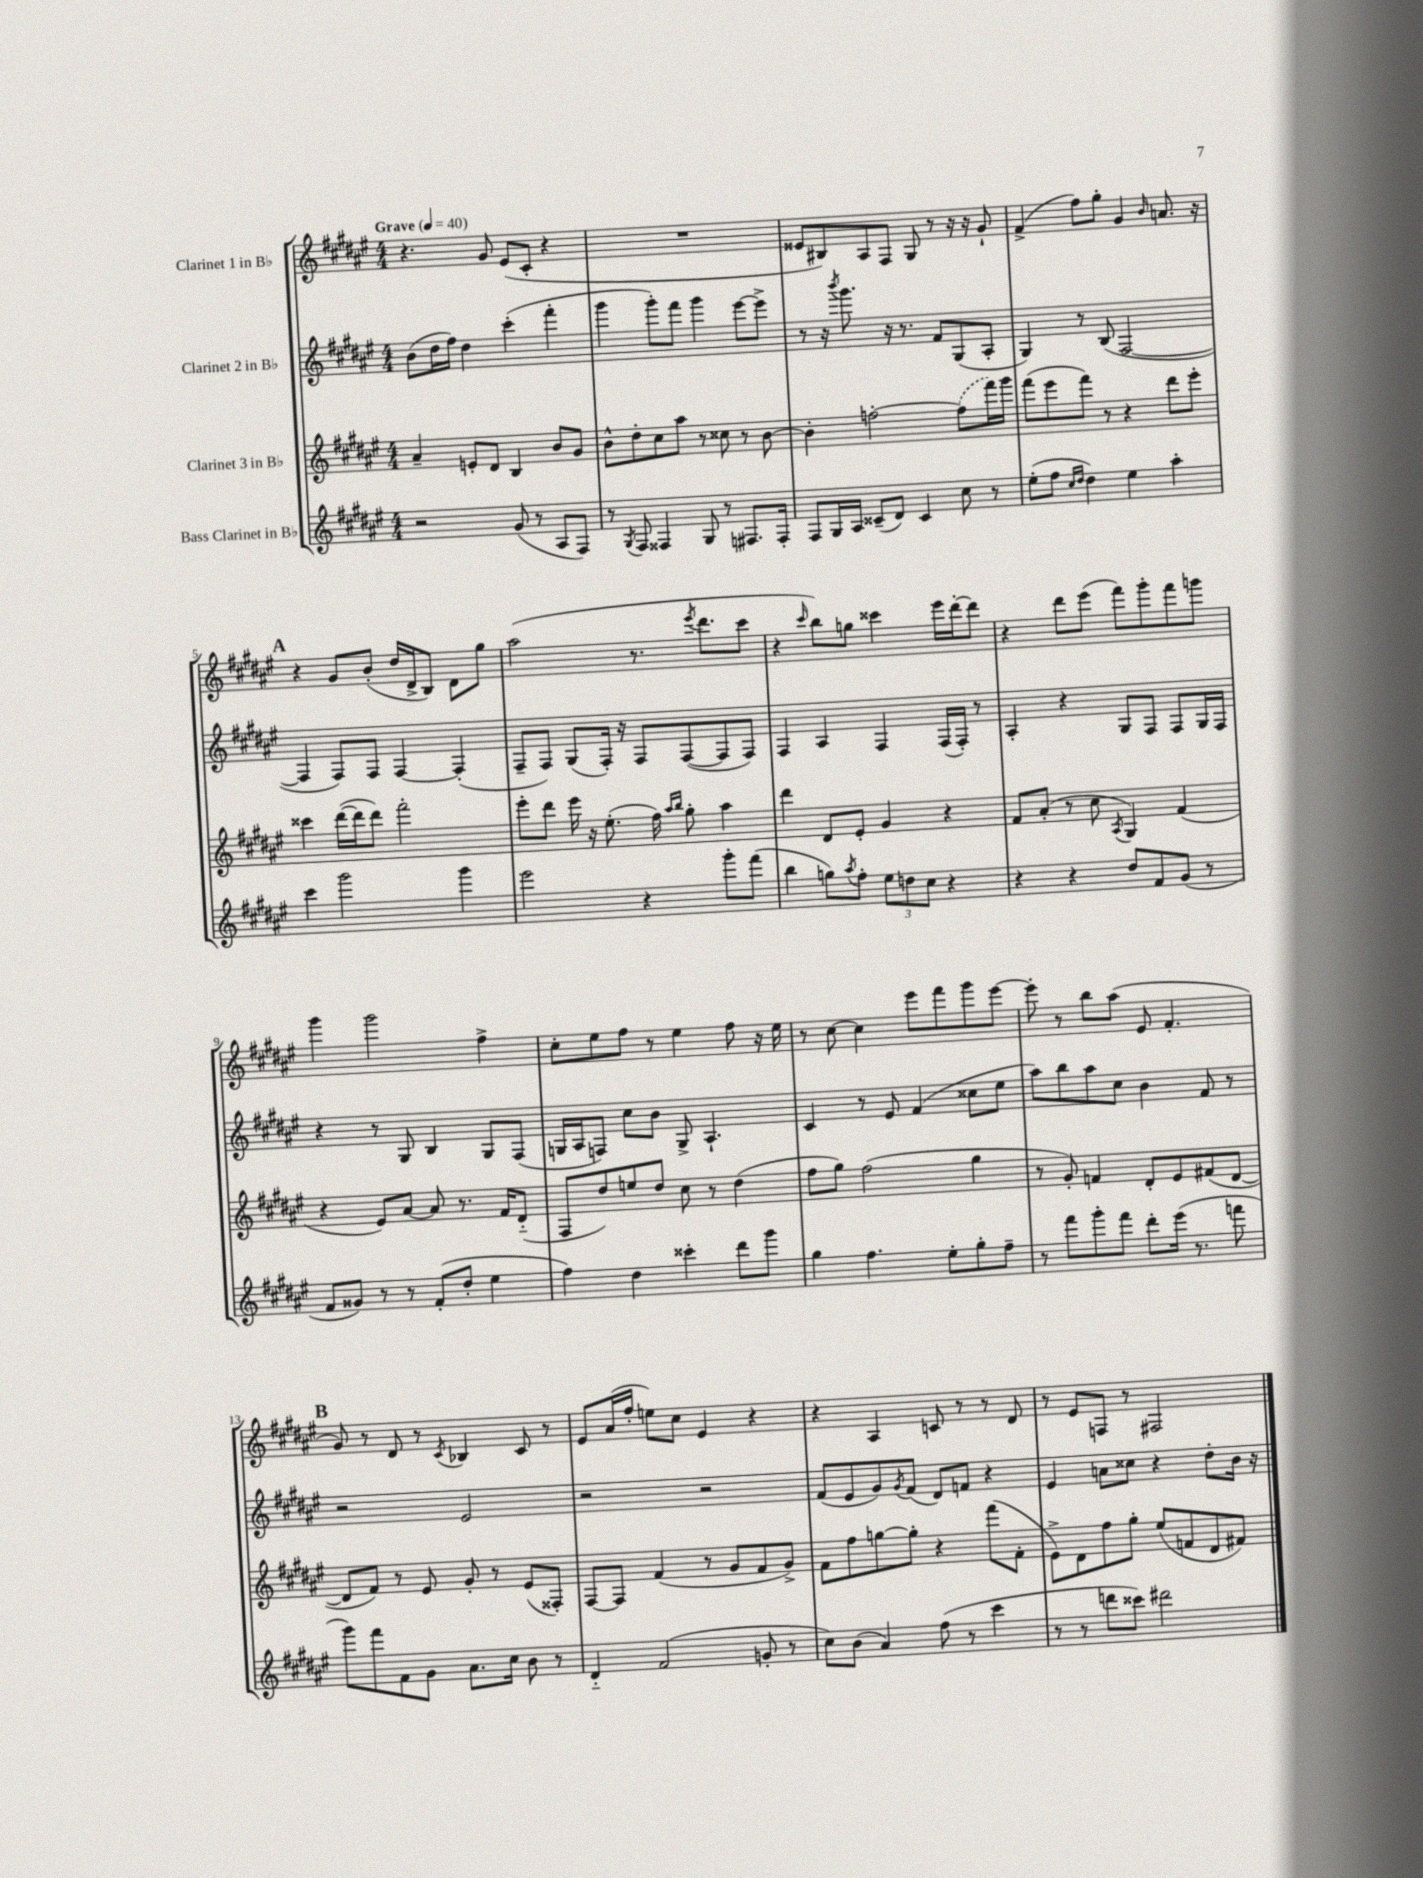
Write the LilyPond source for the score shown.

<<
\new StaffGroup <<
\new Staff = "s0" \with { instrumentName = "Clarinet 1 in Bb" } {
    \clef treble \key fis \major \numericTimeSignature \time 4/4 \tempo "Grave" 4 = 40
    r4. gis'8 eis'8( cis'8-. r4 |
    R1 |
    eisis'8 bis8) ais8 fis8 gis8 r8 r16 r16 gis'8-! |
    fis'4->( fis''8) gis''8-. gis'4 \grace { b'16 } a'8. r16 |
    \mark \markup { \bold "A" } r4 gis'8 b'8-.( dis''16 dis'16-> b8) dis'8 gis''8 |
    ais''2( r8. \acciaccatura { eis'''8 } dis'''8. cis'''8 |
    r4 \grace { cis'''16 } b''8) g''8 cisis'''4 eis'''16 dis'''16~-. dis'''8 |
    r4 dis'''8 eis'''8( fis'''8) gis'''8-. fis'''8 g'''8 |
    gis'''4 gis'''2 fis''4-> |
    cis''8-. eis''8 fis''8 r8 eis''4 fis''8 r16 eis''16 |
    r8 cis''8~ cis''4 eis'''8 fis'''8 gis'''8 eis'''8~ |
    eis'''8-. r8 b''8 ais''8( eis'8 fis'4.-. |
    \mark \markup { \bold "B" } gis'8) r8 dis'8 r8 \acciaccatura { cis'8 } bes4 cis'8 r8 |
    eis'8 ais'16( fis''16-. e''8) cis''8 eis'4 r4 |
    r4 ais4 c'8 r8 r8 dis'8 |
    r8 eis'8 f8 r8 fis2 \bar "|." |
}
\new Staff = "s1" \with { instrumentName = "Clarinet 2 in Bb" } {
    \clef treble \key fis \major \numericTimeSignature \time 4/4
    b'8( dis''16 fis''16) dis''4 cis'''4-.( fis'''4-. |
    gis'''4 gis'''8-.) fis'''8 gis'''4 eis'''8~ eis'''8-> |
    r8 r16 \acciaccatura { b'''8 } gis'''8. r16 r8. fis'8 gis8( ais8-. |
    gis4) r8 b8( fis2~ |
    \mark \markup { \bold "A" } fis4 fis8) fis8 fis4~ fis4-.( |
    fis8-- fis8) gis8( fis16-.) r16 fis8 fis8~( fis8 fis8) |
    fis4 ais4 fis4 fis16( fis16-.) r8 |
    ais4-. r4 gis8 fis8 fis8 gis16 fis16 |
    r4 r8 gis8 b4 gis8 fis8( |
    g16 ais16 f8) cis''8 b'8 g8-> ais4.-! |
    cis'4 r8 eis'8 fis'4( cisis''8 eis''8 |
    ais''8) b''8 ais''8 cis''8 b'4 fis'8 r8 |
    \mark \markup { \bold "B" } r2 eis'2 |
    r2 r2 |
    fis'8( eis'8 gis'8) \acciaccatura { gis'8 } fis'8( dis'8) f'8 r4 |
    eis'4 a'8 cisis''8 r4 dis''8-. b'16 r16 \bar "|." |
}
\new Staff = "s2" \with { instrumentName = "Clarinet 3 in Bb" } {
    \clef treble \key fis \major \numericTimeSignature \time 4/4
    ais'4-- e'8-. dis'8 b4 b'8 gis'8 |
    b'8-^ dis''8-. cis''8 ais''8 r8 cisis''8 r8 b'8~ |
    b'4-. f''2~-. \once \slurDashed f''8( fis'''16) gis'''16 |
    fis'''8( eis'''8 fis'''8) r8 r4 dis'''8 eis'''8-. |
    \mark \markup { \bold "A" } cisis'''4 dis'''16~( dis'''16 dis'''8) fis'''2-. |
    eis'''8-. dis'''8 eis'''16 r16 eis''8.-.( fis''16) \grace { ais''16 b''16 } gis''8-. ais''4 |
    dis'''4 dis'8 eis'8-. gis'4 r4 |
    fis'8 ais'8-.( r8 cis''8 \acciaccatura { ais8 } gis4) fis'4( |
    r4 eis'8) ais'8~ ais'8 r8. fis'16 dis'8-_( |
    fis8 dis''8) e''8 dis''8 cis''8 r8 dis''4( |
    fis''8 gis''8) fis''2( gis''4 |
    r8 gis'8-.) f'4 dis'8-. eis'8 fis'8( dis'8~ |
    \mark \markup { \bold "B" } dis'8 fis'8) r8 eis'8 gis'8-. r8 eis'8( fisis8-.) |
    fis8~ fis8 fis'4( r8 gis'8 fis'8 gis'8->) |
    fis'8 fis''8 g''8~ g''8-. r4 fis'''8( fis'8-. |
    eis'8->) dis'8 fis''8 gis''8-. eis''8( f'8 dis'8 fis'8) \bar "|." |
}
\new Staff = "s3" \with { instrumentName = "Bass Clarinet in Bb" } {
    \clef treble \key fis \major \numericTimeSignature \time 4/4
    r2 gis'8( r8 ais8 fis8) |
    r8 \acciaccatura { gis8 } fis8 fisis4 gis8 r8 fis8. fis16-. |
    fis8 gis16 ais16 cisis'8--( dis'8) cisis'4 cis''8 r8 |
    eis''8-.( fis''8 \grace { cis''16 dis''16 } dis''4) eis''4 ais''4-. |
    \mark \markup { \bold "A" } cis'''4 gis'''2 gis'''4 |
    eis'''2 r4 gis'''8-. fis'''8( |
    b''4 g''8) \acciaccatura { ais''8 } fis''8-. \tuplet 3/2 { eis''8 d''8 cis''8 } r4 |
    r4 r4 dis''8 fis'8 gis'8( r8 |
    fis'8 gisis'8) r8 r8 fis'8-.( dis''8-. eis''4 |
    fis''4) dis''4 cisis'''4-. dis'''8 gis'''8 |
    gis''4 fis''4. eis''8-. gis''8-. fis''8-- |
    r8 fis'''8 gis'''8-. fis'''8 dis'''8-. eis'''16( r8. f'''8 |
    \mark \markup { \bold "B" } gis'''8) fis'''8 fis'8 gis'8 ais'8. cis''16 b'8 r8 |
    dis'4-_ fis'2( g'8-. r8 |
    cis''8) b'8( ais'4) fis''8( r8 cis'''4 |
    r8 r8 d'''8 cisis'''8) dis'''2 \bar "|." |
}
>>
>>
